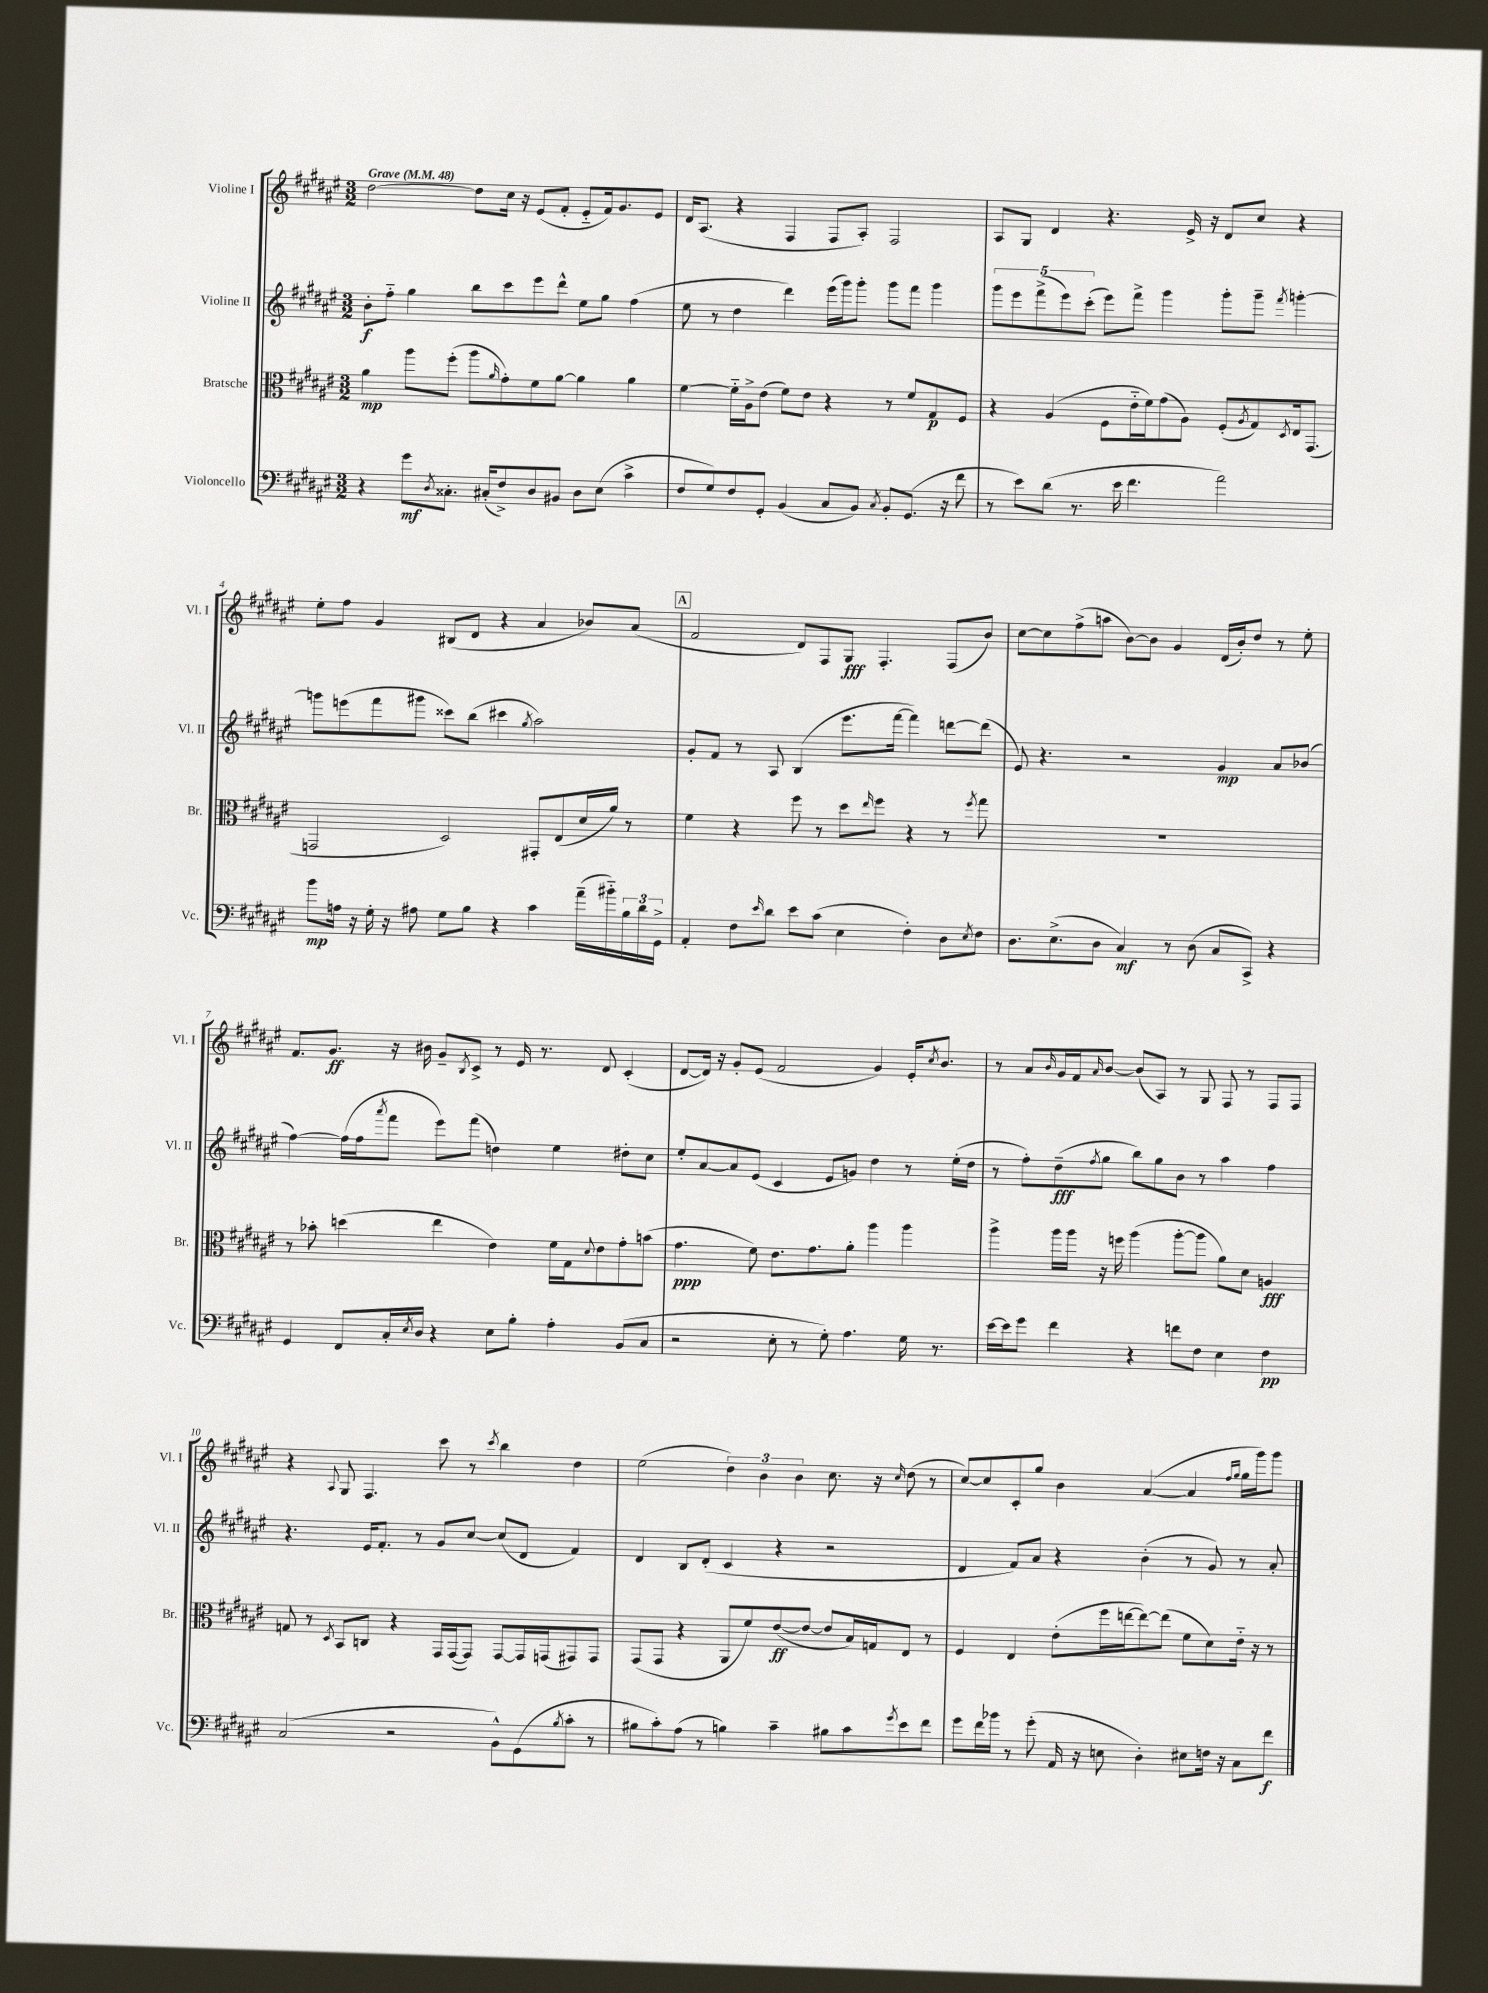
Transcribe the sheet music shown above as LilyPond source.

<<
\new StaffGroup <<
\new Staff = "s0" \with { instrumentName = "Violine I" shortInstrumentName = "Vl. I" } {
    \clef treble \key fis \major \numericTimeSignature \time 3/2 \tempo "Grave" 4 = 48
    dis''2~ dis''8 cis''16 r16 eis'8( fis'8-. eis'8-_ fis'16) gis'8. eis'8 |
    dis'16 ais8.( r4 fis4 fis8 ais8-.) fis2 |
    ais8 gis8 dis'4 r4. eis'16-> r16 dis'8 cis''8 r4 |
    eis''8-. fis''8 gis'4 bis8( dis'8 r4 ais'4 bes'8) ais'8( |
    \mark \markup { \box "A" } fis'2 dis'8) fis8 gis8\fff fis4.-. fis8( b'8) |
    cis''8~ cis''8 fis''8->( a''8 b'8~) b'8 gis'4 dis'16( b'16-.) dis''8 r8 eis''8-. |
    fis'8. gis'8.\ff r16 bis'16 gis'8-- \acciaccatura { b8 } cis'8-> r8 eis'16 r8. dis'8 cis'4-.( |
    dis'8~ dis'16) r16 gis'8-. eis'8( fis'2 gis'4) eis'16-. \acciaccatura { cis''8 } b'8. |
    r8 ais'8 \grace { b'16 } gis'16 fis'16 \grace { ais'16 } b'8~ b'8( ais8) r8 gis8 fis8 r8 fis8 fis8 |
    r4 \appoggiatura { ais8 } gis8 fis4. cis'''8 r8 \acciaccatura { cis'''8 } b''4 dis''4 |
    eis''2( \tuplet 3/2 { dis''4) b'4 b'4 } cis''8. r16 \grace { cis''16 } dis''8( r8 |
    cis''8~) cis''8 cis'8-. gis''8 b'4 ais'4~( ais'4 \grace { fis''16 gis''16 } gis''16 gis'''16) gis'''8 \bar "|." |
}
\new Staff = "s1" \with { instrumentName = "Violine II" shortInstrumentName = "Vl. II" } {
    \clef treble \key fis \major \numericTimeSignature \time 3/2
    b'8-.\f fis''8-_ gis''4 b''8 cis'''8 eis'''8 dis'''8-^ eis''8 gis''8 fis''4( |
    eis''8 r8 dis''4 dis'''4) eis'''16( gis'''16) gis'''8-. gis'''8 fis'''8 gis'''4 |
    \tuplet 5/4 { gis'''8 eis'''8 fis'''8->( eis'''8) cis'''8-.( } eis'''8) fis'''8-> gis'''4 gis'''8-. gis'''8-- \acciaccatura { fis'''8 } g'''4~-. |
    g'''8 e'''8( fis'''8 gis'''8 cisis'''8) b''8( cis'''4 \acciaccatura { gis''8 } ais''2) |
    \mark \markup { \box "A" } gis'8-. fis'8 r8 ais8 b4( eis'''8. fis'''16~ fis'''4) d'''8~ d'''8( |
    eis'8) r4. r2 gis'4\mp ais'8 bes'8( |
    fis''4~) fis''16( fis''16 \acciaccatura { ais'''8 } fis'''8 eis'''8) fis'''8( d''4) eis''4 dis''8-. cis''8 |
    eis''8-. ais'8~ ais'8 eis'8( cis'4 eis'8 g'8) dis''4 r8 eis''16-.( dis''16 |
    r8 fis''8-.) dis''8--\fff( \acciaccatura { fis''8 } gis''8 b''8) gis''8 b'8 r8 ais''4 fis''4 |
    r4. eis'16 fis'8.-. r8 gis'8 cis''8~ cis''8( dis'8 fis'4) |
    dis'4 b8 dis'8-.( cis'4 r4 r2 |
    dis'4 fis'8) ais'8 r4 b'4-.( r8 gis'8) r8 ais'8-. \bar "|." |
}
\new Staff = "s2" \with { instrumentName = "Bratsche" shortInstrumentName = "Br." } {
    \clef alto \key fis \major \numericTimeSignature \time 3/2
    ais'4\mp ais''8 fis''8-.( ais''8 \grace { ais'16 } gis'8-.) fis'8 ais'8~ ais'4 ais'4 |
    fis'4~ fis'16-_ ais16-> eis'8( fis'8) eis'8 r4 r8 fis'8 gis8\p fis8 |
    r4 ais4( fis8 eis'16-_ fis'16) gis'8( ais8) fis8-.( \acciaccatura { ais8 } gis8) \acciaccatura { dis8 } eis16 gis,8.( |
    g,2 dis2) gis,8-. eis8( dis'16 ais'16) r8 |
    \mark \markup { \box "A" } fis'4 r4 fis''8 r8 dis''8 \grace { eis''16 } fis''8 r4 r8 \acciaccatura { fis''8 } gis''8 |
    R1. |
    r8 bes'8-. d''4( eis''4 eis'4) fis'16 gis16 \appoggiatura { dis'8 } eis'8 gis'8-. b'8( |
    gis'4.\ppp fis'8) eis'8. gis'8. ais'8-. ais''4 ais''4 |
    ais''4-> ais''16 ais''16 r16 f''16 ais''4( ais''8~-. ais''8 ais'8) dis'8 a4\fff |
    g8 r8 \acciaccatura { dis8 } b,8 c8 r4 gis,16 gis,16~( gis,8) gis,8~ gis,16 g,16( gis,8) gis,8 |
    gis,8( gis,8 r4 ais,8 fis'8) eis'8~\ff( eis'8~ eis'8 b16) g16 eis8 r8 |
    fis4 eis4 eis'8-.( fis''16 e''16~ e''8~) e''8( fis'8 dis'8) eis'16-_ r16 r8 \bar "|." |
}
\new Staff = "s3" \with { instrumentName = "Violoncello" shortInstrumentName = "Vc." } {
    \clef bass \key fis \major \numericTimeSignature \time 3/2
    r4 gis'8\mf \acciaccatura { dis8 } cisis8.-. cis16-.( fis8->) dis8 bis,8 dis8 eis8( cis'4-> |
    fis8 gis8) fis8 gis,8-. b,4( cis8 b,8) \acciaccatura { cis8 } b,8-. gis,8.( r16 fis'8 |
    r8 eis'8) dis'8( r8. eis'16 fis'4. ais'2) |
    b'8\mp a16 r16 gis16-. r16 ais8 gis8 b8 r4 cis'4 ais'16--( bis'16-_) \tuplet 3/2 { b16 dis'16 gis,16-> } |
    \mark \markup { \box "A" } ais,4-. fis8 \grace { eis'16 } dis'8 eis'8 cis'8( eis4 fis4-.) dis8 \acciaccatura { eis8 } fis8 |
    dis8. eis8.->( dis8 cis4\mf) r8 dis8( cis8 cis,8->) r4 |
    gis,4 fis,8 cis16-. \acciaccatura { eis8 } dis16 r4 eis8 b8-. ais4-. b,8( cis8 |
    r2 eis8-. r8 gis8-.) ais4. gis16 r8. |
    eis'16~ eis'16 gis'8 fis'4 r4 f'8 fis8 eis4 fis4\pp |
    cis2( r2 b,8-^) gis,8( \acciaccatura { b8 } cis'8-. r8 |
    bis8 cis'8-.) ais8( r8 b4) cis'4-- bis8 cis'8 \acciaccatura { gis'8 } eis'8 fis'8 |
    gis'8 fis'16 bes'16 r8 gis'8-.( ais,16 r16 e8 dis4-.) eis8 f16 r16 cis8 fis'8\f \bar "|." |
}
>>
>>
